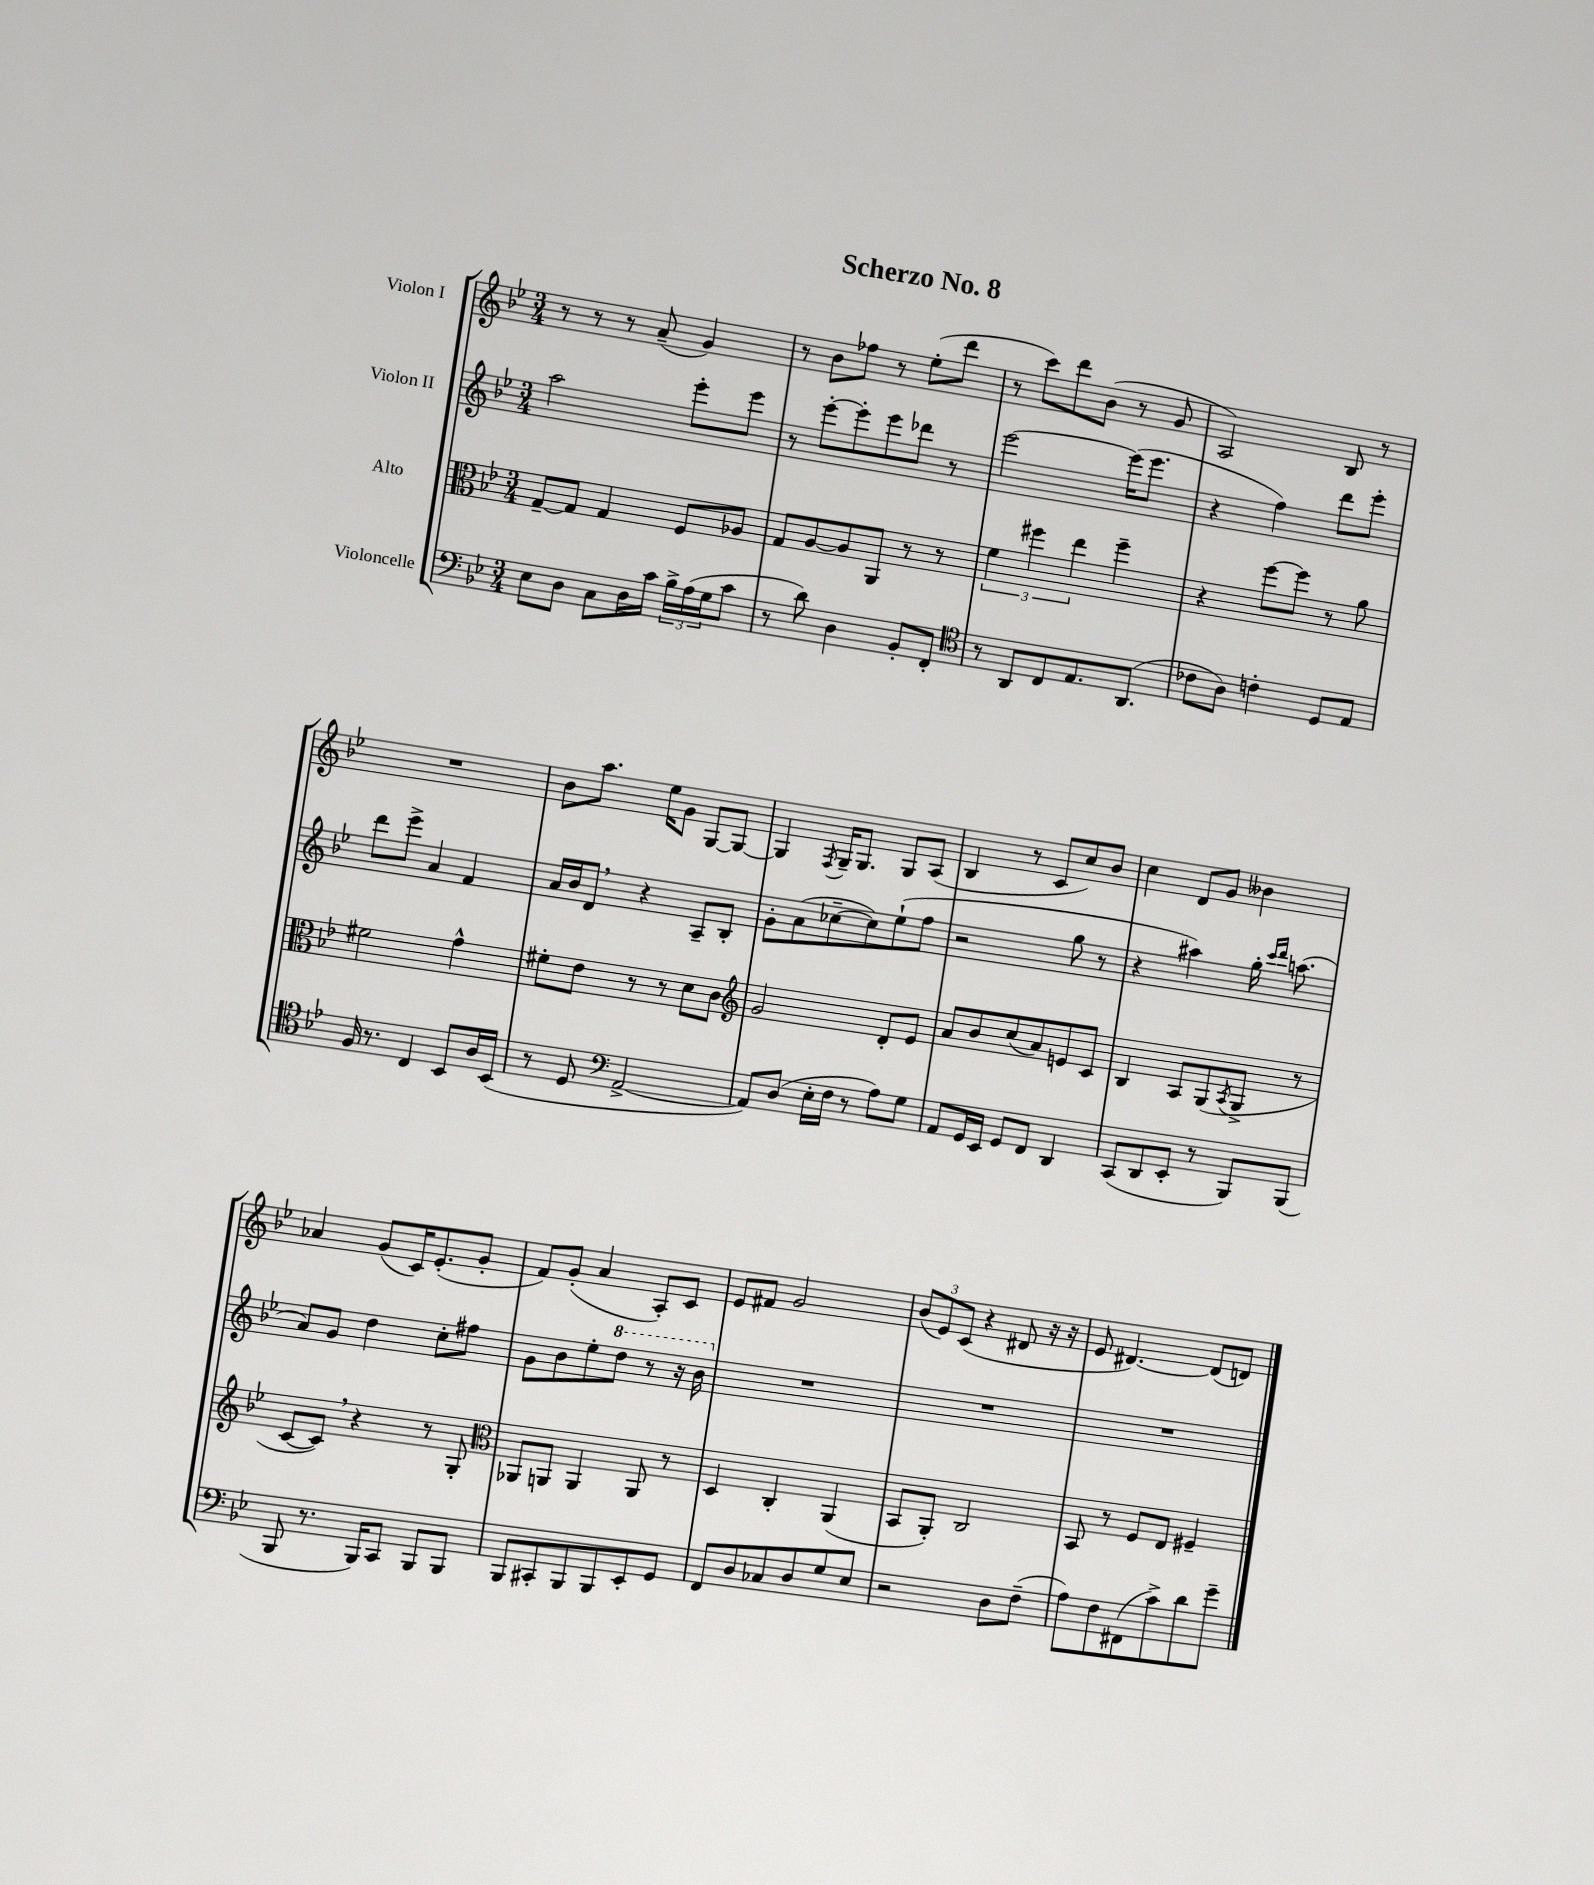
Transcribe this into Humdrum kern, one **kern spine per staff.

**kern	**kern	**kern	**kern
*part4	*part3	*part2	*part1
*staff4	*staff3	*staff2	*staff1
*I"Violoncelle	*I"Alto	*I"Violon II	*I"Violon I
*clefF4	*clefC3	*clefG2	*clefG2
*k[b-e-]	*k[b-e-]	*k[b-e-]	*k[b-e-]
*M3/4	*M3/4	*M3/4	*M3/4
=1	=1	=1	=1
8E-\L	[8G~/L	2aa\	8r
8D\J	8G/J]	.	8r
8C\L	4G/	.	8r
16D\L	.	.	(8a~/
16c\JJ	.	.	.
24B-^\LL	8F/L	8eee-'\L	4g/)
(24A\	.	.	.
24G\J	.	.	.
8c\J	8A-X/J	8eee-\J	.
=2	=2	=2	=2
8r	8G/L	8r	8r
8d\)	[8A/	[8eee-'\L	8b-\L
4D\	8A/]	8eee-'\]	8ff-X\J
.	8AA/J	8eee-\	8r
8BB-'/L	8r	8ddd-X\J	(8ee-'\L
8FF'/J	8r	8r	8ddd\J
=3	=3	=3	=3
*clefC4	*	*	*
8r	6f\	[2eee-\	8r
8AA/L	.	.	8ccc\L)
.	6ff#X\	.	.
8C/	.	.	8ddd\
.	6ee-\	.	.
8.E-/	.	.	(8b-\J
.	4ff#~\	(16eee-\KL]	8r
(8.AA/J	.	8.eee-\J	.
.	.	.	8g/
=4	=4	=4	=4
8c-X\L	4r	4r	2A/)
8A\J)	.	.	.
4cn'\	[8ff\L	4ff\)	.
.	8ff\J]	.	.
8D/L	8r	8ddd\L	8B-/
8E-/J	8a\	8eee-'\J	8r
!!LO:LB:g=z
=5	=5	=5	=5
16F/	2f#X\	8ddd\L	2.r
8.r	.	.	.
.	.	8eee-^\J	.
4C/	.	4a/	.
8BB-/L	4g^^\	4f/	.
16A/L	.	.	.
(16BB-/JJ	.	.	.
=6	=6	=6	=6
8r	8f#X'\L	16a/LL	8b-\L
.	.	16b-/J	.
8D/	8e-\J	8d,/J	8.aa\J
*clefF4	*	*	*
[2AA^/	8r	4r	.
.	.	.	16ee-\KL
.	8r	.	8g\J
.	8d\L	8A~/L	[8G/L
.	8c\J	8B-'/J	8G/J_
=7	=7	=7	=7
*	*clefG2	*	*
8AA/L])	2g/	8g'\L	4G/]
(8D/J	.	(8a\	.
.	.	.	8qF/
16E-'\LL	.	[8cc-X~\	16G~/KL
16F\JJ	.	.	8.G/J
8r	.	8cc-\])	.
8A\L)	8d'/L	(8ee-`\	8G/L
8G\J	8e-/J	8ff\J	(8A/J
=8	=8	=8	=8
8AA/L	8a/L	2r	4B-/
16GG/L	8b-/	.	.
16EE-/JJ	.	.	.
8GG/L	(8cc/	.	8r
8FF/J	8a/)	.	8c/L
4DD/	8en/	8gg\	8cc/)
.	8c/J	8r	8b-/J
=9	=9	=9	=9
(8CC/L	4B-/	4r	4cc\
8DD/	.	.	.
8EE-'/J	8A/L	4aa#X\)	8d/L
8r	(8G/	.	8g/J
.	8qA/	.	.
8BBB-/L)	8G^/J	16gg'\	4b--X\
.	.	16qqccc/LL	.
.	.	16qqddd/JJ	.
.	.	(8.aan\	.
(8BBB-/J	8r	.	.
!!LO:LB:g=z
=10	=10	=10	=10
8BBB-/	[8c/L	8a/L)	4a-X/
8.r	8c,/J])	8g/J	.
.	4r	4dd\	(8g/L
16BBB-/KL)	.	.	.
8CC/J	.	.	16c/K)
.	.	.	(8.e-'/
8BBB-/L	8r	8cc'\L	.
8BBB-/J	8G'/	8ff#X\J	8g'/J
=11	=11	=11	=11
*	*clefC3	*	*
8BBB-/L	8AA-X/L	8g\L	8f/L)
8CC#X'/	8AAn/J	8b-\	(8g'/J
8BBB-/	4AA/	8ee-'\	4a/
*	*	*8va	*
8BBB-/	.	8ddd\J	.
8EE-'/	8AA/	8r	8A'/L)
8GG/J	8r	16r	8c/J
.	.	16bb-\	.
=12	=12	=12	=12
*	*	*X8va	*
8FF/L	4D/	2.r	8e-/L
8D/	.	.	8f#X/J
8C-X/	4C'/	.	2g/
8D/	.	.	.
8G/	(4AA/	.	.
8E-/J	.	.	.
=13	=13	=13	=13
2r	8BB-/L	2.r	(12b-/L
.	.	.	12e-/)
.	8AA'/J)	.	.
.	.	.	(12c/J
.	2C/	.	4r
8D\L	.	.	8d#X/
(8F~\J	.	.	16r
.	.	.	16r
=14	=14	=14	=14
8A\L)	8BB-/	2.r	8e-/
8F\	8r	.	[4.d#X/)
(8FF#X\	8F/L	.	.
8c^\)	8E-/J	.	.
8d\	4F#X~/	.	(8d#/L]
8g~\J	.	.	8dn/J)
==	==	==	==
*-	*-	*-	*-
